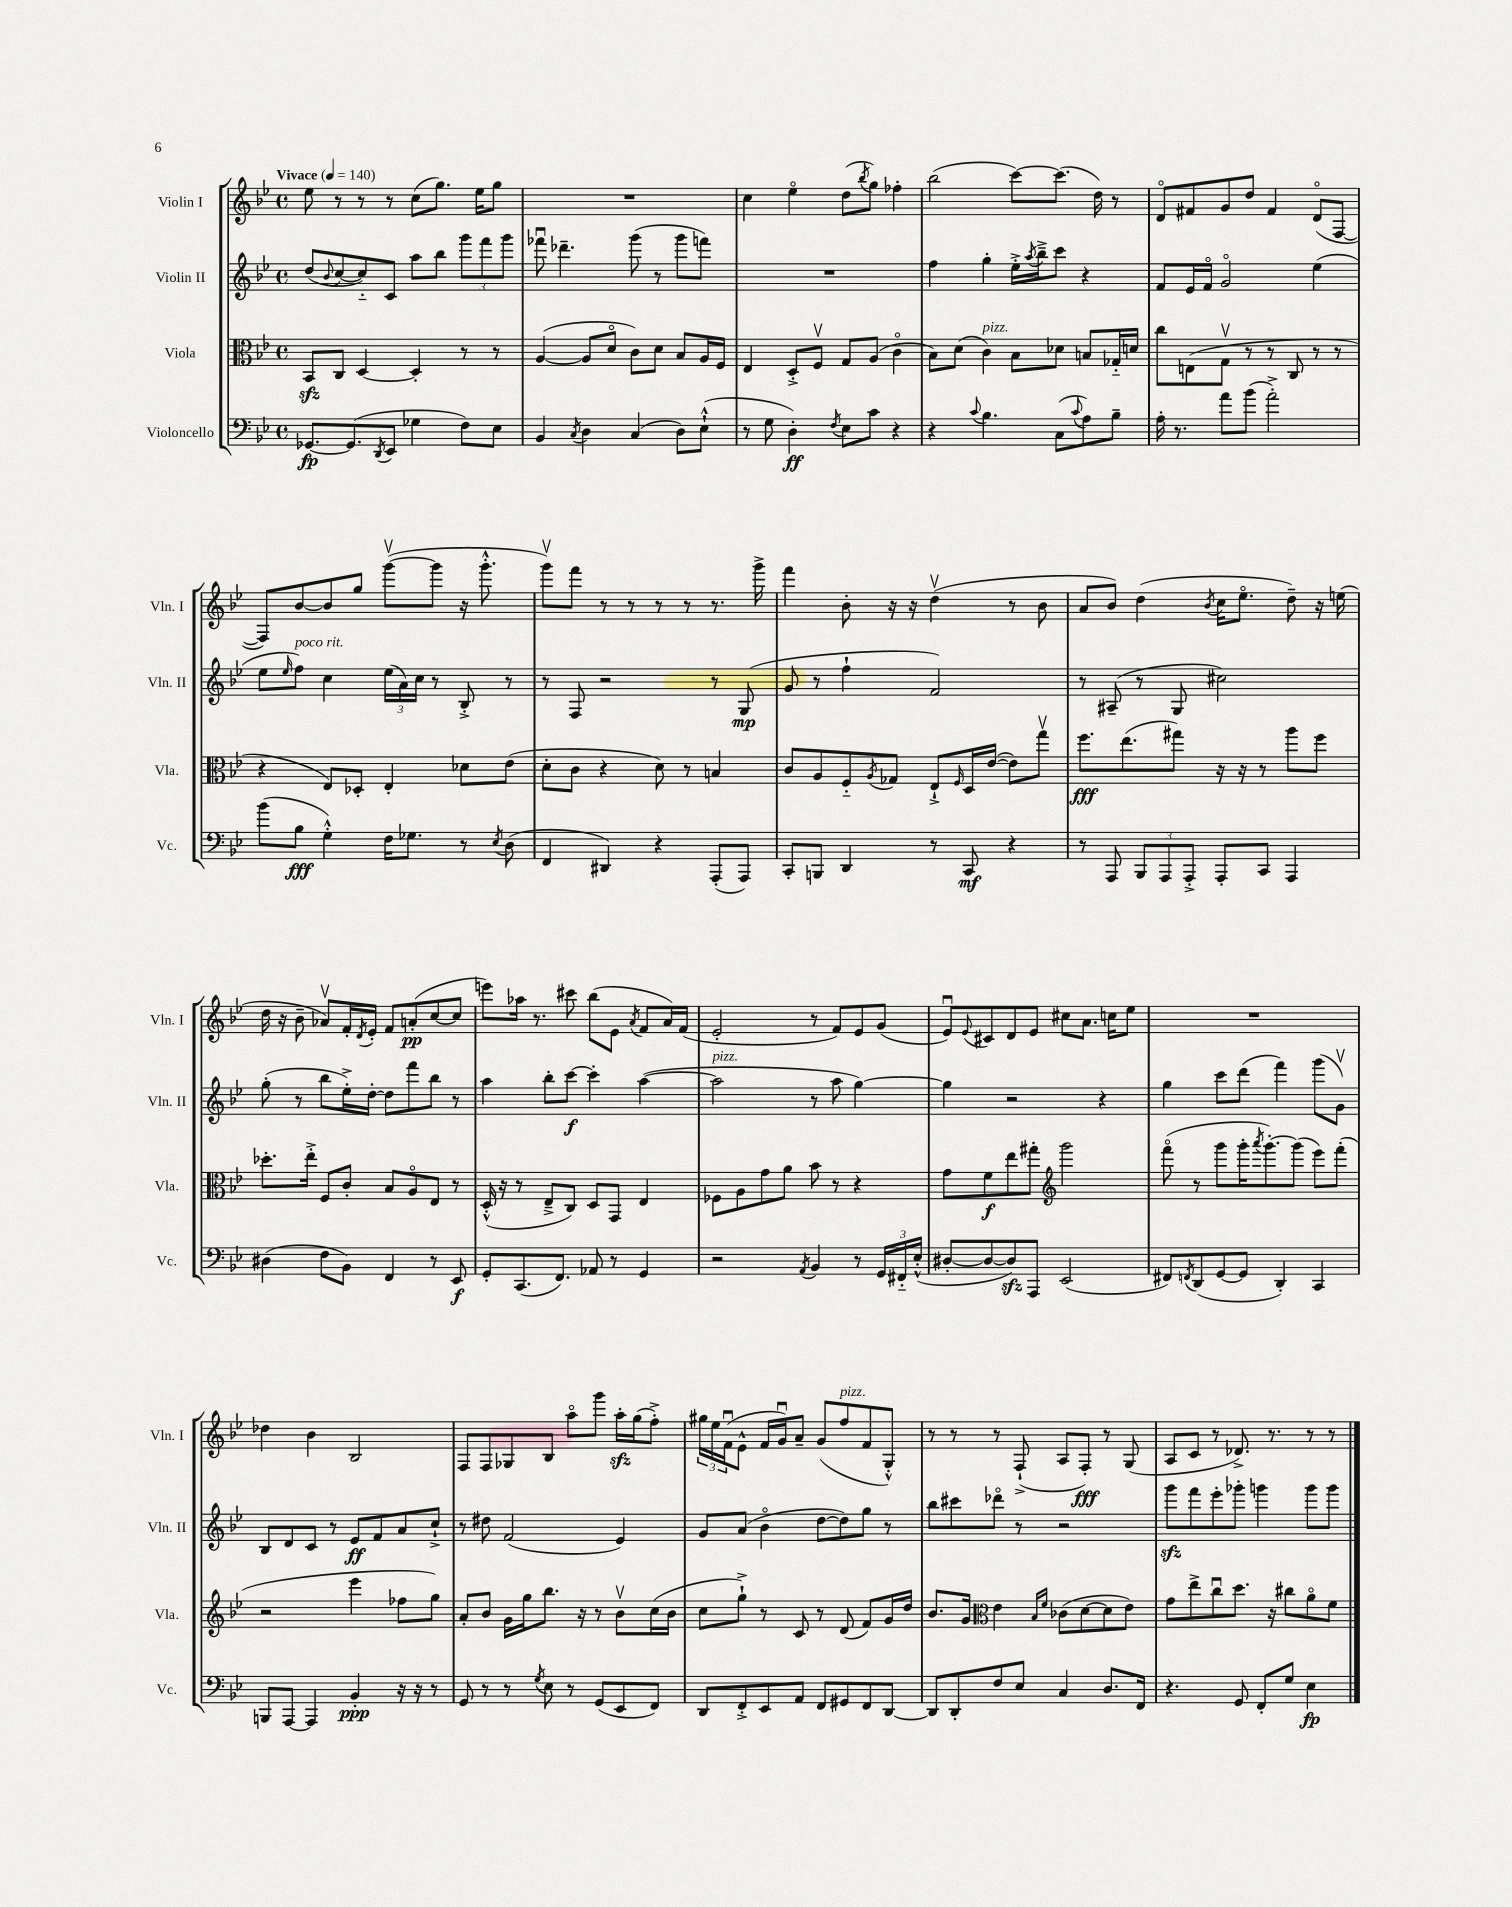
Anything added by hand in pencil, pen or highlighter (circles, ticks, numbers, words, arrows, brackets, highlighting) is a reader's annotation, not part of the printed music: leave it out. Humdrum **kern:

**kern	**dynam	**kern	**dynam	**kern	**dynam	**kern	**dynam
*part4	*part4	*part3	*part3	*part2	*part2	*part1	*part1
*staff4	*staff4	*staff3	*staff3	*staff2	*staff2	*staff1	*staff1
*I"Violoncello	*	*I"Viola	*	*I"Violin II	*	*I"Violin I	*
*I'Vc.	*	*I'Vla.	*	*I'Vln. II	*	*I'Vln. I	*
*clefF4	*	*clefC3	*	*clefG2	*	*clefG2	*
*k[b-e-]	*	*k[b-e-]	*	*k[b-e-]	*	*k[b-e-]	*
*M4/4	*	*M4/4	*	*M4/4	*	*M4/4	*
*met(c)	*	*met(c)	*	*met(c)	*	*met(c)	*
*MM140	*	*MM140	*	*MM140	*	*MM140	*
=1	=1	=1	=1	=1	=1	=1	=1
!	!	!	!	!	!	!LO:TX:a:B:t=Vivace	!
[8.GG-X/L	fp	8BB-zz/L	.	(8dd/L	.	8ee-\	.
.	.	.	.	8qqb-/	.	.	.
.	.	8C/J	.	[8cc/	.	8r	.
(8.GG-/]	.	.	.	.	.	.	.
.	.	[4D/	.	8cc/])	.	8r	.
8qDD/	.	.	.	.	.	.	.
8EE-/J	.	.	.	8c/J	.	8r	.
4G-X\	.	4D'/]	.	8aa\L	.	(8cc\L	.
.	.	.	.	8bb-\J	.	8.gg\J)	.
8F\L)	.	8r	.	12ggg\L	.	.	.
.	.	.	.	.	.	16ee-\KL	.
.	.	.	.	12fff\	.	.	.
8E-\J	.	8r	.	.	.	8gg\J	.
.	.	.	.	12ggg\J	.	.	.
=2	=2	=2	=2	=2	=2	=2	=2
4BB-/	.	([4A/	.	8fff-Xu\	.	1r	.
.	.	.	.	4.ddd-X~\	.	.	.
8qC/	.	.	.	.	.	.	.
4D\	.	8A/L]	.	.	.	.	.
.	.	8d/J	.	.	.	.	.
(4C/	.	8c\L)	.	(8ggg\	.	.	.
.	.	8d\J	.	8r	.	.	.
8D\L)	.	8B-/L	.	8ggg\L	.	.	.
(8E-`^^\J	.	16A/L	.	8fffn\J)	.	.	.
.	.	16F/JJ	.	.	.	.	.
=3	=3	=3	=3	=3	=3	=3	=3
8r	.	4E-/	.	1r	.	4cc\	.
8G\	.	.	.	.	.	.	.
4D'\)	ff	8D'^/L	.	.	.	4ee-\	.
.	.	8Fv/J	.	.	.	.	.
8qF/	.	.	.	.	.	.	.
8E-\L	.	8G/L	.	.	.	(8dd\L	.
.	.	.	.	.	.	8qbb-/	.
8c\J	.	(8A/J	.	.	.	8gg\J)	.
4r	.	4c\	.	.	.	4ff-X'\	.
=4	=4	=4	=4	=4	=4	=4	=4
4r	.	8B-\L)	.	4ff\	.	(2bb-\	.
.	.	(8d\J	.	.	.	.	.
8qqc/	.	.	.	.	.	.	.
!	!	!LO:TX:a:i:t=pizz.	!	!	!	!	!
4.B-\	.	4c\)	.	4gg'\	.	.	.
.	.	8B-\L	.	16ee-'^\LL	.	[8ccc\L)	.
.	.	.	.	8qaa/	.	.	.
.	.	.	.	16bb-~^\J	.	.	.
(8C\L	.	8d-X\J	.	8ccc\J	.	(8.ccc\J]	.
8qqc/	.	.	.	.	.	.	.
8A\)	.	8Bn/L	.	4r	.	.	.
.	.	.	.	.	.	16dd\)	.
8B-~\J	.	16G-X/L	.	.	.	8r	.
.	.	16dn/JJ	.	.	.	.	.
=5	=5	=5	=5	=5	=5	=5	=5
16A'\	.	8cc\L	.	8f/L	.	8d/L	.
8.r	.	.	.	.	.	.	.
.	.	(8En\	.	16e-/L	.	8f#X/	.
.	.	.	.	16f/JJ	.	.	.
8a\L	.	8Gv\J	.	2g/	.	8g/	.
(8b-\J	.	8r	.	.	.	8dd/J	.
2a'^\)	.	8r	.	.	.	4f#/	.
.	.	8C/	.	.	.	.	.
.	.	8r	.	(4ee-\	.	(8d/L	.
.	.	8r	.	.	.	[8F/J	.
!!LO:LB:g=z
=6	=6	=6	=6	=6	=6	=6	=6
(8b-\L	.	4r	.	8ee-\L	.	8F/L])	.
.	.	.	.	16qqee-/	.	.	.
!	!	!	!	!LO:TX:a:i:t=poco rit.	!	!	!
8B-\J	fff	.	.	8ff\J)	.	[8b-/	.
4G'^^\)	.	8E-/L)	.	4cc\	.	8b-/]	.
.	.	8D-X'/J	.	.	.	8gg/J	.
16F\KL	.	4E-'/	.	(24ee-\LL	.	([8gggv\L	.
.	.	.	.	24a\)	.	.	.
8.G-X\J	.	.	.	.	.	.	.
.	.	.	.	24cc\JJ	.	.	.
.	.	.	.	8r	.	8ggg\J]	.
8r	.	8d-X\L	.	8B-'^/	.	16r	.
.	.	.	.	.	.	8.ggg'^^\	.
8qE-/	.	.	.	.	.	.	.
(8D\	.	(8e-\J	.	8r	.	.	.
=7	=7	=7	=7	=7	=7	=7	=7
4FF/	.	8d'\L	.	8r	.	8gggv\L)	.
.	.	8c\J	.	8F/	.	8fff\J	.
4DD#X/)	.	4r	.	2r	.	8r	.
.	.	.	.	.	.	8r	.
4r	.	8d\)	.	.	.	8r	.
.	.	8r	.	.	.	8r	.
(8AAA'/L	.	4Bn/	.	8r	.	8.r	.
8AAA/J)	.	.	.	(8G/	mp	.	.
.	.	.	.	.	.	16ggg^\	.
=8	=8	=8	=8	=8	=8	=8	=8
8CC'/L	.	8c/L	.	8g/	.	4fff\	.
8BBBn/J	.	8A/	.	8r	.	.	.
4DD/	.	8F/	.	4ff`\	.	8b-'\	.
.	.	8qA/	.	.	.	.	.
.	.	8G-X/J	.	.	.	16r	.
.	.	.	.	.	.	16r	.
8r	.	8E-`^/L	.	2f/)	.	(4ddv\	.
.	.	16qqF/	.	.	.	.	.
8CC/	mf	16D/L	.	.	.	.	.
.	.	([16e-/JJ	.	.	.	.	.
4r	.	8e-\L])	.	.	.	8r	.
.	.	8ggv\J	.	.	.	8b-\	.
=9	=9	=9	=9	=9	=9	=9	=9
8r	.	8.ff\L	fff	8r	.	8a/L	.
8AAA/	.	.	.	(8A#X~/	.	8b-/J)	.
.	.	(8.ee-\	.	.	.	.	.
12BBB-/L	.	.	.	8r	.	(4dd\	.
12AAA/	.	.	.	.	.	.	.
.	.	8gg#X\J)	.	8G/	.	.	.
12AAA'^/J	.	.	.	.	.	.	.
.	.	.	.	.	.	8qb-/	.
8AAA'/L	.	16r	.	2cc#X\)	.	16cc\KL	.
.	.	16r	.	.	.	8.ee-\J	.
8CC/J	.	8r	.	.	.	.	.
4AAA/	.	8aa\L	.	.	.	8dd~\)	.
.	.	8ff\J	.	.	.	16r	.
.	.	.	.	.	.	(16een\	.
!!LO:LB:g=z
=10	=10	=10	=10	=10	=10	=10	=10
(4D#X\	.	8.dd-X'\L	.	(8gg'\	.	16dd\	.
.	.	.	.	.	.	16r	.
.	.	.	.	8r	.	8b-~\	.
.	.	16ee-'^\Jk	.	.	.	.	.
8F\L	.	8F/L	.	8bb-\L	.	8a-Xv/L)	.
8BB-\J)	.	8c'/J	.	16ee-'^\L)	.	16f'/L	.
.	.	.	.	.	.	8qd/	.
.	.	.	.	[16dd'\JJ	.	16e-'/JJ	.
4FF/	.	8B-/L	.	8dd\L]	.	8f/L	.
.	.	8A/	.	8fff\	.	(8an'/	pp
8r	.	8E-/J	.	8bb-\J	.	[8cc/	.
8EE-/	f	8r	.	8r	.	8cc/J]	.
=11	=11	=11	=11	=11	=11	=11	=11
8GG'/L	.	(16D'^^/	.	4aa\	.	8eeen\L)	.
.	.	16r	.	.	.	.	.
(8.CC/	.	8r	.	.	.	16aa-X\Jk	.
.	.	.	.	.	.	8.r	.
.	.	8E-~^/L	.	8bb-'\L	.	.	.
8.FF/J)	.	.	.	.	.	.	.
.	.	8C/J)	.	[8ccc\J	f	8ccc#X\	.
8AA-X/	.	8D/L	.	4ccc'\]	.	(8bb-\L	.
8r	.	8GG/J	.	.	.	8e-\J	.
.	.	.	.	.	.	8qa/	.
4GG/	.	4E-/	.	([4aa\	.	8f/L	.
.	.	.	.	.	.	16a/L)	.
.	.	.	.	.	.	(16f/JJ	.
=12	=12	=12	=12	=12	=12	=12	=12
!	!	!	!	!LO:TX:a:i:t=pizz.	!	!	!
2r	.	8F-X\L	.	2aa\]	.	2e-'/	.
.	.	8A\	.	.	.	.	.
.	.	8g\	.	.	.	.	.
.	.	8a\J	.	.	.	.	.
8qAA/	.	.	.	.	.	.	.
4BB-/	.	8b-\	.	8r	.	8r	.
.	.	8r	.	8aa\	.	8f/L)	.
8r	.	4r	.	[4gg\)	.	8e-/	.
24GG/LL	.	.	.	.	.	(8g/J	.
24FF#X/	.	.	.	.	.	.	.
(24E-'^^/JJ	.	.	.	.	.	.	.
=13	=13	=13	=13	=13	=13	=13	=13
[8D#X'/L	.	8g\L	.	4gg\]	.	8e-u/L)	.
.	.	.	.	.	.	8qqe-/	.
8D#/_	.	8f\	f	.	.	8c#X/	.
8D#zz/])	.	8ee-\	.	2r	.	8d/	.
8AAA/J	.	8gg#X'\J	.	.	.	8e-/J	.
*	*	*clefG2	*	*	*	*	*
(2EE-/	.	2ggg\	.	.	.	8cc#X\L	.
.	.	.	.	.	.	8.a\J	.
.	.	.	.	4r	.	.	.
.	.	.	.	.	.	16ccn\KL	.
.	.	.	.	.	.	8ee-\J	.
=14	=14	=14	=14	=14	=14	=14	=14
8FF#X/L)	.	(8fff\	.	4gg\	.	1r	.
8qFFn/	.	.	.	.	.	.	.
(8DD/	.	8r	.	.	.	.	.
[8GG/	.	8ggg\L	.	8ccc\L	.	.	.
8GG/J]	.	16ggg'\K	.	(8ddd\J	.	.	.
.	.	8qaaa/	.	.	.	.	.
.	.	[8.ggg'\)	.	.	.	.	.
4DD'/)	.	.	.	4fff\)	.	.	.
.	.	(8ggg\J]	.	.	.	.	.
4CC/	.	8eee-\L)	.	(8ggg\L	.	.	.
.	.	(8fff'\J	.	8gv\J)	.	.	.
!!LO:LB:g=z
=15	=15	=15	=15	=15	=15	=15	=15
8BBBn/L	.	2r	.	8B-/L	.	4dd-X\	.
[8AAA/J	.	.	.	8d/	.	.	.
4AAA/]	.	.	.	8c/J	.	4b-\	.
.	.	.	.	8r	.	.	.
4BB-'/	ppp	4eee-\	.	8e-/L	ff	2B-/	.
.	.	.	.	8f/	.	.	.
16r	.	8ff-X\L	.	8a/	.	.	.
16r	.	.	.	.	.	.	.
8r	.	8gg\J)	.	8cc`^/J	.	.	.
=16	=16	=16	=16	=16	=16	=16	=16
8GG/	.	8a'/L	.	8r	.	8F/L	.
8r	.	8b-/J	.	8dd#X\	.	8F/	.
8r	.	16g\LL	.	(2f/	.	8G-X/	.
.	.	16gg\J	.	.	.	.	.
8qG/	.	.	.	.	.	.	.
8E-\	.	8.bb-\J	.	.	.	8B-/J	.
8r	.	.	.	.	.	8aa\L	.
.	.	16r	.	.	.	.	.
(8GG/L	.	8r	.	.	.	8ggg\J	.
8EE-/	.	8b-v\L	.	4e-/)	.	16aazz'\LL	.
.	.	.	.	.	.	(16gg\J	.
8FF/J)	.	(16cc\L	.	.	.	8ff'^\J)	.
.	.	16b-\JJ	.	.	.	.	.
=17	=17	=17	=17	=17	=17	=17	=17
8DD/L	.	8cc\L	.	8g/L	.	24gg#X\LL	.
.	.	.	.	.	.	24ee-\	.
.	.	.	.	.	.	(24fu\J	.
8FF'^/	.	8gg`^\J)	.	(8a/J	.	8e-^^\J	.
8EE-/	.	8r	.	4b-\	.	16f/LL	.
.	.	.	.	.	.	16gu/J)	.
8AA/J	.	8c/	.	.	.	8a~/J	.
8FF/L	.	8r	.	[8dd\L	.	(8g/L	.
!	!	!	!	!	!	!LO:TX:a:i:t=pizz.	!
8GG#X/	.	(8d/	.	8dd\])	.	8ff/	.
8FF/	.	8f/L)	.	8gg\J	.	8f/	.
[8DD/J	.	16g/L	.	8r	.	8G'^^/J)	.
.	.	16dd/JJ	.	.	.	.	.
=18	=18	=18	=18	=18	=18	=18	=18
8DD/L]	.	8.b-/L	.	8bb-\L	.	8r	.
8DD'/	.	.	.	8ccc#X\	.	8r	.
.	.	16g/Jk	.	.	.	.	.
*	*	*clefC3	*	*	*	*	*
8F/	.	4e-\	.	8ddd-X\J	.	8r	.
8E-/J	.	.	.	8r	.	(8F`^/	.
.	.	16qqB-/LL	.	.	.	.	.
.	.	16qqf/JJ	.	.	.	.	.
4C/	.	(8c-X\L	.	2r	.	8A/L	.
.	.	[8d\	.	.	.	8F'/J)	fff
8.D/L	.	8d\]	.	.	.	8r	.
.	.	8e-\J)	.	.	.	(8G/	.
16FF/Jk	.	.	.	.	.	.	.
=19	=19	=19	=19	=19	=19	=19	=19
4.r	.	8g\L	.	8gggzz\L	.	8A/L	.
.	.	8ee-^\	.	8fff\	.	8c/J	.
.	.	8ccu\	.	8eee-'\	.	8r	.
8GG/	.	8.dd\J	.	8ggg-X'\J	.	8.d-X^/)	.
8FF'/L	.	.	.	4gggn\	.	.	.
.	.	16r	.	.	.	8.r	.
8G/J	.	8cc#X\L	.	.	.	.	.
4E-\	fp	8a\	.	8ggg\L	.	8r	.
.	.	8f\J	.	8ggg\J	.	8r	.
==	==	==	==	==	==	==	==
*-	*-	*-	*-	*-	*-	*-	*-
